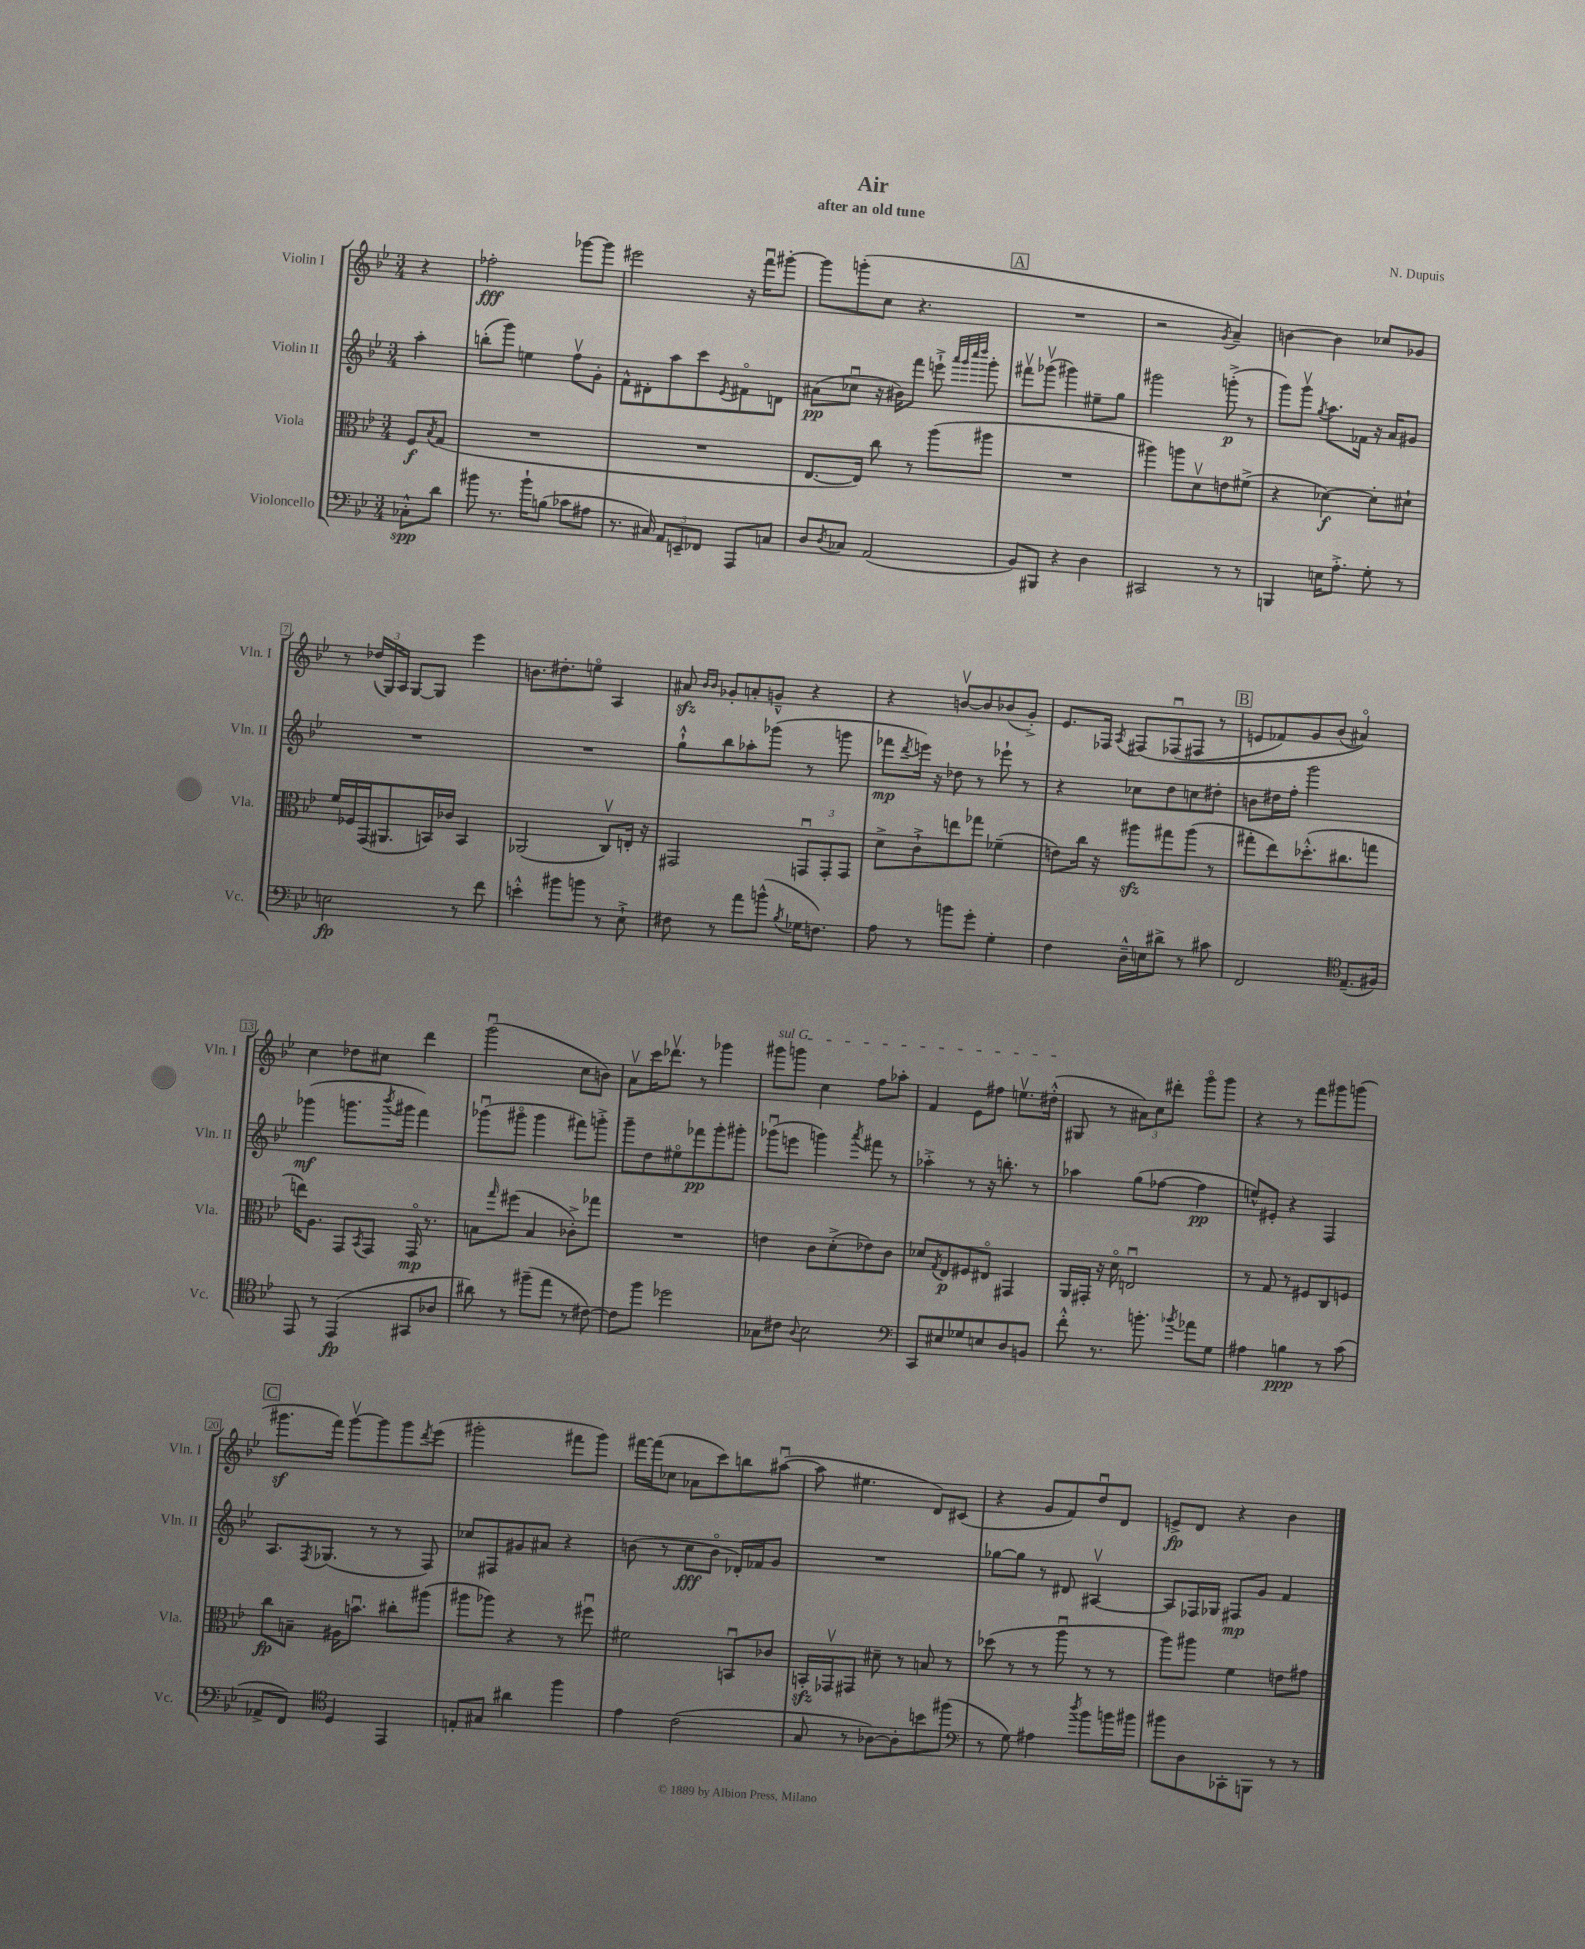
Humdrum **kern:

**kern	**dynam	**kern	**dynam	**kern	**dynam	**kern	**dynam
*part4	*part4	*part3	*part3	*part2	*part2	*part1	*part1
*staff4	*staff4	*staff3	*staff3	*staff2	*staff2	*staff1	*staff1
*I"Violoncello	*	*I"Viola	*	*I"Violin II	*	*I"Violin I	*
*I'Vc.	*	*I'Vla.	*	*I'Vln. II	*	*I'Vln. I	*
*clefF4	*	*clefC3	*	*clefG2	*	*clefG2	*
*k[b-e-]	*	*k[b-e-]	*	*k[b-e-]	*	*k[b-e-]	*
*M3/4	*	*M3/4	*	*M3/4	*	*M3/4	*
=	=	=	=	=	=	=	=
8C-X'^^\L	spp	8F/L	f	4aa'\	.	4r	.
.	.	8qB-/	.	.	.	.	.
8d\J	.	(8G/J	.	.	.	.	.
=1	=1	=1	=1	=1	=1	=1	=1
8b#X\	.	2.r	.	(8bbn'\L	.	2ff-X'\	fff
8.r	.	.	.	8ggg\J)	.	.	.
.	.	.	.	4een\	.	.	.
16b#`\KL	.	.	.	.	.	.	.
(8Bn\J	.	.	.	.	.	.	.
8c-X\L	.	.	.	8ffv\L	.	[8ggg-X\L	.
8A#X\J	.	.	.	8g'\J	.	8ggg-\J]	.
=2	=2	=2	=2	=2	=2	=2	=2
8.r	.	2.r	.	8f^^\L	.	2eee#X\	.
.	.	.	.	8d#X'\	.	.	.
16C#X/)	.	.	.	.	.	.	.
12AA/L	.	.	.	8aa\	.	.	.
12EEn~/	.	.	.	.	.	.	.
.	.	.	.	8ccc\	.	.	.
12FF-X/J	.	.	.	.	.	.	.
.	.	.	.	8qe-/	.	.	.
8AAA/L	.	.	.	8f#X\	.	16r	.
.	.	.	.	.	.	16fffu\KL	.
8Cn/J	.	.	.	8dn\J	.	[8ggg#X'\J	.
=3	=3	=3	=3	=3	=3	=3	=3
8D/L	.	[8.E-/L	.	(8a#X\L	pp	8ggg#\L]	.
8qD/	.	.	.	.	.	.	.
8C-X/J	.	.	.	8cc-Xu\J	.	(8gggn'\	.
.	.	16E-/Jk])	.	.	.	.	.
(2AA/	.	8cc\	.	16r	.	8cc\J	.
.	.	.	.	16b#X\KL)	.	.	.
.	.	8r	.	8fff\J	.	4.r	.
.	.	(8aa\L	.	8eeen`^\	.	.	.
.	.	.	.	32qqaaa/LLL	.	.	.
.	.	.	.	32qqggg/	.	.	.
.	.	.	.	32qqcccc/	.	.	.
.	.	.	.	32qqdddd/JJJ	.	.	.
.	.	8aa#X\J	.	8ggg'\	.	.	.
!!LO:REH:place=s1:t=A
=4	=4	=4	=4	=4	=4	=4	=4
8BB-/L)	.	2.r	.	8fff#Xv\L	.	2.r	.
8BBB#X/J	.	.	.	(8ggg-Xv\J	.	.	.
4r	.	.	.	4ggg#X\)	.	.	.
4D\	.	.	.	8ee#X~\L	.	.	.
.	.	.	.	8gg\J	.	.	.
=5	=5	=5	=5	=5	=5	=5	=5
2CC#X/	.	4aa#X\)	.	2ggg#X\	.	2r	.
.	.	8aan\L	.	.	.	.	.
.	.	8dv\	.	.	.	.	.
.	.	.	.	.	.	8qg/	.
8r	.	8en\	.	(8gggn'^\	p	4a~/)	.
8r	.	(8f#X^\J	.	8r	.	.	.
=6	=6	=6	=6	=6	=6	=6	=6
4BBBn/	.	4r	.	8ggg\L)	.	[4bn\	.
.	.	.	.	8gggv\J	.	.	.
.	.	.	.	8qgg/	.	.	.
16En\KL	.	[4d-X\)	f	8.aa\L	.	4b\]	.
8.A'^\J	.	.	.	.	.	.	.
.	.	.	.	16f-X\Jk	.	.	.
8G'\	.	8d-'\L]	.	16r	.	8cc-X/L	.
.	.	.	.	16a/KL	.	.	.
8r	.	8d#X`\J	.	8g#X/J	.	8g-X/J	.
!!LO:LB:g=z
=7	=7	=7	=7	=7	=7	=7	=7
2En\	fp	16f/LL	.	2.r	.	8r	.
.	.	16F-X/	.	.	.	.	.
.	.	(16GG/J	.	.	.	(24dd-X/LL	.
.	.	.	.	.	.	24G/)	.
.	.	8.AA#X/	.	.	.	.	.
.	.	.	.	.	.	24A/JJ	.
.	.	.	.	.	.	[8G/L	.
.	.	16BBn/L)	.	.	.	8G/J]	.
.	.	16c-X/JJ	.	.	.	.	.
8r	.	4BB/	.	.	.	4eee-\	.
8f\	.	.	.	.	.	.	.
=8	=8	=8	=8	=8	=8	=8	=8
4en'^^\	.	(2AA-X/	.	2.r	.	8.bn\L	.
.	.	.	.	.	.	8.dd#X'\	.
8b#X\L	.	.	.	.	.	.	.
8bn\J	.	.	.	.	.	8een\J	.
8r	.	8Cv/L)	.	.	.	4A/	.
8E-`^\	.	16En'/Jk	.	.	.	.	.
.	.	16r	.	.	.	.	.
=9	=9	=9	=9	=9	=9	=9	=9
8F#X\	.	2GG#X/	.	8gg`^^\L	.	8a#Xzz/	.
.	.	.	.	.	.	16qqb-/LL	.
.	.	.	.	.	.	16qqb-/JJ	.
8r	.	.	.	8bb-\	.	8g-X'/L	.
8a\L	.	.	.	8aa-X'\	.	8an'/	.
(8bn^^\J	.	.	.	(8ggg-X\J	.	8gn~^^/J	.
8qB-/	.	.	.	.	.	.	.
16G-X\KL	.	12GGnu/L	.	8r	.	4r	.
8.Fn\J)	.	.	.	.	.	.	.
.	.	12GG'/	.	.	.	.	.
.	.	.	.	8gggn\	.	.	.
.	.	12GG/J	.	.	.	.	.
=10	=10	=10	=10	=10	=10	=10	=10
8A\	.	8d^\L	.	8fff-X\L	mp	4r	.
.	.	.	.	8qddd/	.	.	.
8r	.	8c`^\	.	16eeen\Jk)	.	.	.
.	.	.	.	16r	.	.	.
8bn\L	.	8een\	.	8dd-X\	.	[8bnv/L	.
8g'\J	.	8gg-X\J	.	8r	.	8b/]	.
4G'\	.	(4f-X~\	.	8eee-X`\	.	(8b-X/	.
.	.	.	.	8r	.	8g'^/J)	.
=11	=11	=11	=11	=11	=11	=11	=11
4F\	.	8en\L)	.	4r	.	8.e-/L	.
.	.	16cc\Jk	.	.	.	.	.
.	.	16r	.	.	.	16F-X/Jk	.
.	.	.	.	.	.	8qA/	.
16D~^^\LL	.	8aa#Xzz\L	.	8cc-X\L	.	(8F#X/L	.
16En\J	.	.	.	.	.	.	.
8d#X^\J	.	8gg#X\	.	8dd\	.	(8F-Xu/	.
8r	.	(8aa#\J	.	8ccn\	.	8F#X/J	.
8c#X\	.	8r	.	8dd#X'\J	.	8r	.
!!LO:REH:place=s1:t=B
=12	=12	=12	=12	=12	=12	=12	=12
2FF/	.	8gg#X'\L	.	8bn\L	.	8en/L	.
.	.	8ee-\)	.	16dd#X\L	.	8f-X/)	.
.	.	.	.	16ff'\JJ	.	.	.
.	.	(8.dd-X'^^\	.	2ggg\	.	8g/	.
.	.	.	.	.	.	(8b-/J	.
.	.	8.cc#X\	.	.	.	.	.
*clefC4	*	*	*	*	*	*	*
(8.E-~/L	.	.	.	.	.	4a#X/))	.
.	.	8ggn\J	.	.	.	.	.
16F#X/Jk)	.	.	.	.	.	.	.
!!LO:LB:g=z
=13	=13	=13	=13	=13	=13	=13	=13
8EE-/	.	16een\KL)	.	(4ggg-X\	mf	4cc\	.
.	.	8.A\J	.	.	.	.	.
8r	.	.	.	.	.	.	.
(4EE-/	fp	8GG/L	.	8.gggn\L	.	8dd-X\L	.
.	.	8qBB-/	.	.	.	.	.
.	.	8GG/J	.	.	.	8cc#X\J	.
.	.	.	.	8qbbb-/	.	.	.
.	.	.	.	16ggg#X\Jk	.	.	.
8GG#X/L	.	16GG/	mp	4fff\)	.	4ddd\	.
.	.	8.r	.	.	.	.	.
8A-X/J	.	.	.	.	.	.	.
=14	=14	=14	=14	=14	=14	=14	=14
8a#X\)	.	8Bn\L	.	(8ggg-Xu\L	.	(2gggu\	.
.	.	16qqgg/	.	.	.	.	.
8r	.	(8ff#X\J	.	8ggg#X\J	.	.	.
(8ff#X~\L	.	4B/	.	4ggg#\	.	.	.
8ee-\J	.	.	.	.	.	.	.
8r	.	8c-X'^\L)	.	8fff#X\L)	.	8cc\L	.
[8c#X\)	.	8gg-X\J	.	8gggn'^\J	.	8bn\J)	.
=15	=15	=15	=15	=15	=15	=15	=15
8c#\L]	.	2.r	.	8ggg~\L	.	8av\L	.
8ff\J	.	.	.	8dd\	.	16ccc\K	.
.	.	.	.	.	.	8.ddd-Xv\J	.
2dd-X\	.	.	.	8ee#X\	.	.	.
.	.	.	.	8fff-X\	pp	8r	.
.	.	.	.	8ggg'\	.	4ggg-X\	.
.	.	.	.	8ggg#X'\J	.	.	.
=16	=16	=16	=16	=16	=16	=16	=16
!	!	!	!	!	!	!LO:TX:a:i:t=sul G	!
8G-X\L	.	4en\	.	(8ggg-Xu\L	.	8ggg#X\L	.
8c#X\J	.	.	.	8eeen\J	.	8gggn\J	.
8qqA/	.	.	.	.	.	.	.
2B-\	.	8c\L	.	4gggn\)	.	4cc\	.
.	.	(8d'^\	.	.	.	.	.
.	.	.	.	8qaaa/	.	.	.
.	.	8e-X\)	.	8fff#X\	.	8ff\L	.
.	.	8c\J	.	8r	.	8aa-X'\J	.
=17	=17	=17	=17	=17	=17	=17	=17
*clefF4	*	*	*	*	*	*	*
8CC/L	.	8d-X/L	.	4aa-X'^\	.	4f/	.
.	.	8qG/	.	.	.	.	.
8E#X/	.	8E-/	p	.	.	.	.
8G-X/	.	8F#X/	.	8r	.	8e-\L	.
8En/	.	8E#X/J	.	16r	.	8ff#X\J	.
.	.	.	.	8.bbn'\	.	.	.
8D/	.	4GG#X/	.	.	.	8.eenv\L	.
8BBn/J	.	.	.	8r	.	.	.
.	.	.	.	.	.	(16dd#X'^^\Jk	.
=18	=18	=18	=18	=18	=18	=18	=18
8f'^^\	.	16AA/LL	.	4aa-X\	.	8G#X/	.
.	.	16GG#X'/JJ	.	.	.	.	.
8.r	.	16r	.	.	.	8r	.
.	.	16d\	.	.	.	.	.
.	.	2Enu/	.	(8gg\L	.	12a#X\L)	.
8.bn'\	.	.	.	.	.	.	.
.	.	.	.	.	.	12cc\	.
.	.	.	.	[8ff-X\J	.	.	.
.	.	.	.	.	.	12ddd#X'\J	.
8qb-X/	.	.	.	.	.	.	.
8a-X\L	.	.	.	4ff-\]	pp	8ggg\L	.
8G\J	.	.	.	.	.	8ggg\J	.
=19	=19	=19	=19	=19	=19	=19	=19
4A#X\	.	8r	.	8een^^/L)	.	4r	.
.	.	8G/	.	8e#X'/J	.	.	.
4Bn\	ppp	8r	.	4r	.	8r	.
.	.	8F#X/L	.	.	.	8fff\L	.
8r	.	8C/	.	4F/	.	8ggg#X\	.
(8c\	.	8Fn/J	.	.	.	(8gggn\J	.
!!LO:LB:g=z
!!LO:REH:place=s1:t=C
=20	=20	=20	=20	=20	=20	=20	=20
8AA-X^/L	.	8cc\L	fp	8.A/L	.	8.ggg#Xz\L	.
8FF/J)	.	8Bn~\J	.	.	.	.	.
.	.	.	.	8qF/	.	.	.
.	.	.	.	(8.G-X/J	.	16fff\Jk)	.
*clefC4	*	*	*	*	*	*	*
4D/	.	16A#X\KL	.	.	.	[8ggg#v\L	.
.	.	8.bnu\J	.	.	.	.	.
.	.	.	.	8r	.	8ggg#\]	.
4EE-/	.	8cc#X'\L	.	8r	.	8ggg#\	.
.	.	.	.	.	.	8qddd/	.
.	.	(8aa#X\J	.	8F/)	.	(8eee-\J	.
=21	=21	=21	=21	=21	=21	=21	=21
8En'/L	.	8aa#X\L	.	8cc-X/L	.	2ggg#X'\	.
8G#X/J	.	8aa-X\J)	.	8F#X/	.	.	.
4a#X\	.	4r	.	8g#X/	.	.	.
.	.	.	.	8a#X/J	.	.	.
4ff\	.	8r	.	4r	.	8fff#X\L	.
.	.	8ff#Xu\	.	.	.	8ggg#\J)	.
=22	=22	=22	=22	=22	=22	=22	=22
4e-\	.	2f#X\	.	(8bn\	.	[16fff#X\LL	.
.	.	.	.	.	.	(16fff#\J]	.
.	.	.	.	8r	.	8cc-X\J	.
(2c\	.	.	.	8cc\L	fff	8a-X\L	.
.	.	.	.	8b\J	.	8ccc\)	.
.	.	8BBnu/L	.	16d-X'/LL)	.	8bbn\	.
.	.	.	.	16f-X/J	.	.	.
.	.	8c-X/J	.	8g/J	.	([8aa#Xu\J	.
=23	=23	=23	=23	=23	=23	=23	=23
8G/	.	16BBnzz'/LL	.	2.r	.	8aa#\]	.
.	.	16GG-Xv/J	.	.	.	.	.
8r	.	8GG#X/J	.	.	.	4.ee#X\	.
[8A-X\L)	.	8d#X~\	.	.	.	.	.
8A-'\]	.	8r	.	.	.	.	.
8bn\	.	8Bn/	.	.	.	8d/L)	.
(8ff#X\J	.	8r	.	.	.	(8c#X/J	.
=24	=24	=24	=24	=24	=24	=24	=24
*clefF4	*	*	*	*	*	*	*
8r	.	(8dd-X\	.	[8gg-X\L	.	4r	.
8G\)	.	8r	.	8gg-\J]	.	.	.
4A#X\	.	8r	.	8r	.	8g/L	.
.	.	8aau\	.	8d#X/	.	8f/)	.
8qdd/	.	.	.	.	.	.	.
8b-\L	.	8r	.	[4A#Xv/	.	8ddu/	.
16bn\L	.	8r	.	.	.	8d/J	.
16b#X\JJ	.	.	.	.	.	.	.
=25	=25	=25	=25	=25	=25	=25	=25
8b#X\L	.	8aa\L)	.	8A#/L]	.	8en^/L	fp
8D\	.	8aa#X\J	.	16F-X/L	.	8d/J	.
.	.	.	.	16G-X/JJ	.	.	.
8CC-X'\	.	4f\	.	8F#X/L	mp	4r	.
8BBBn\J	.	.	.	8g/J	.	.	.
8r	.	8en\L	.	4f/	.	4b-\	.
8r	.	8g#X\J	.	.	.	.	.
==	==	==	==	==	==	==	==
*-	*-	*-	*-	*-	*-	*-	*-
